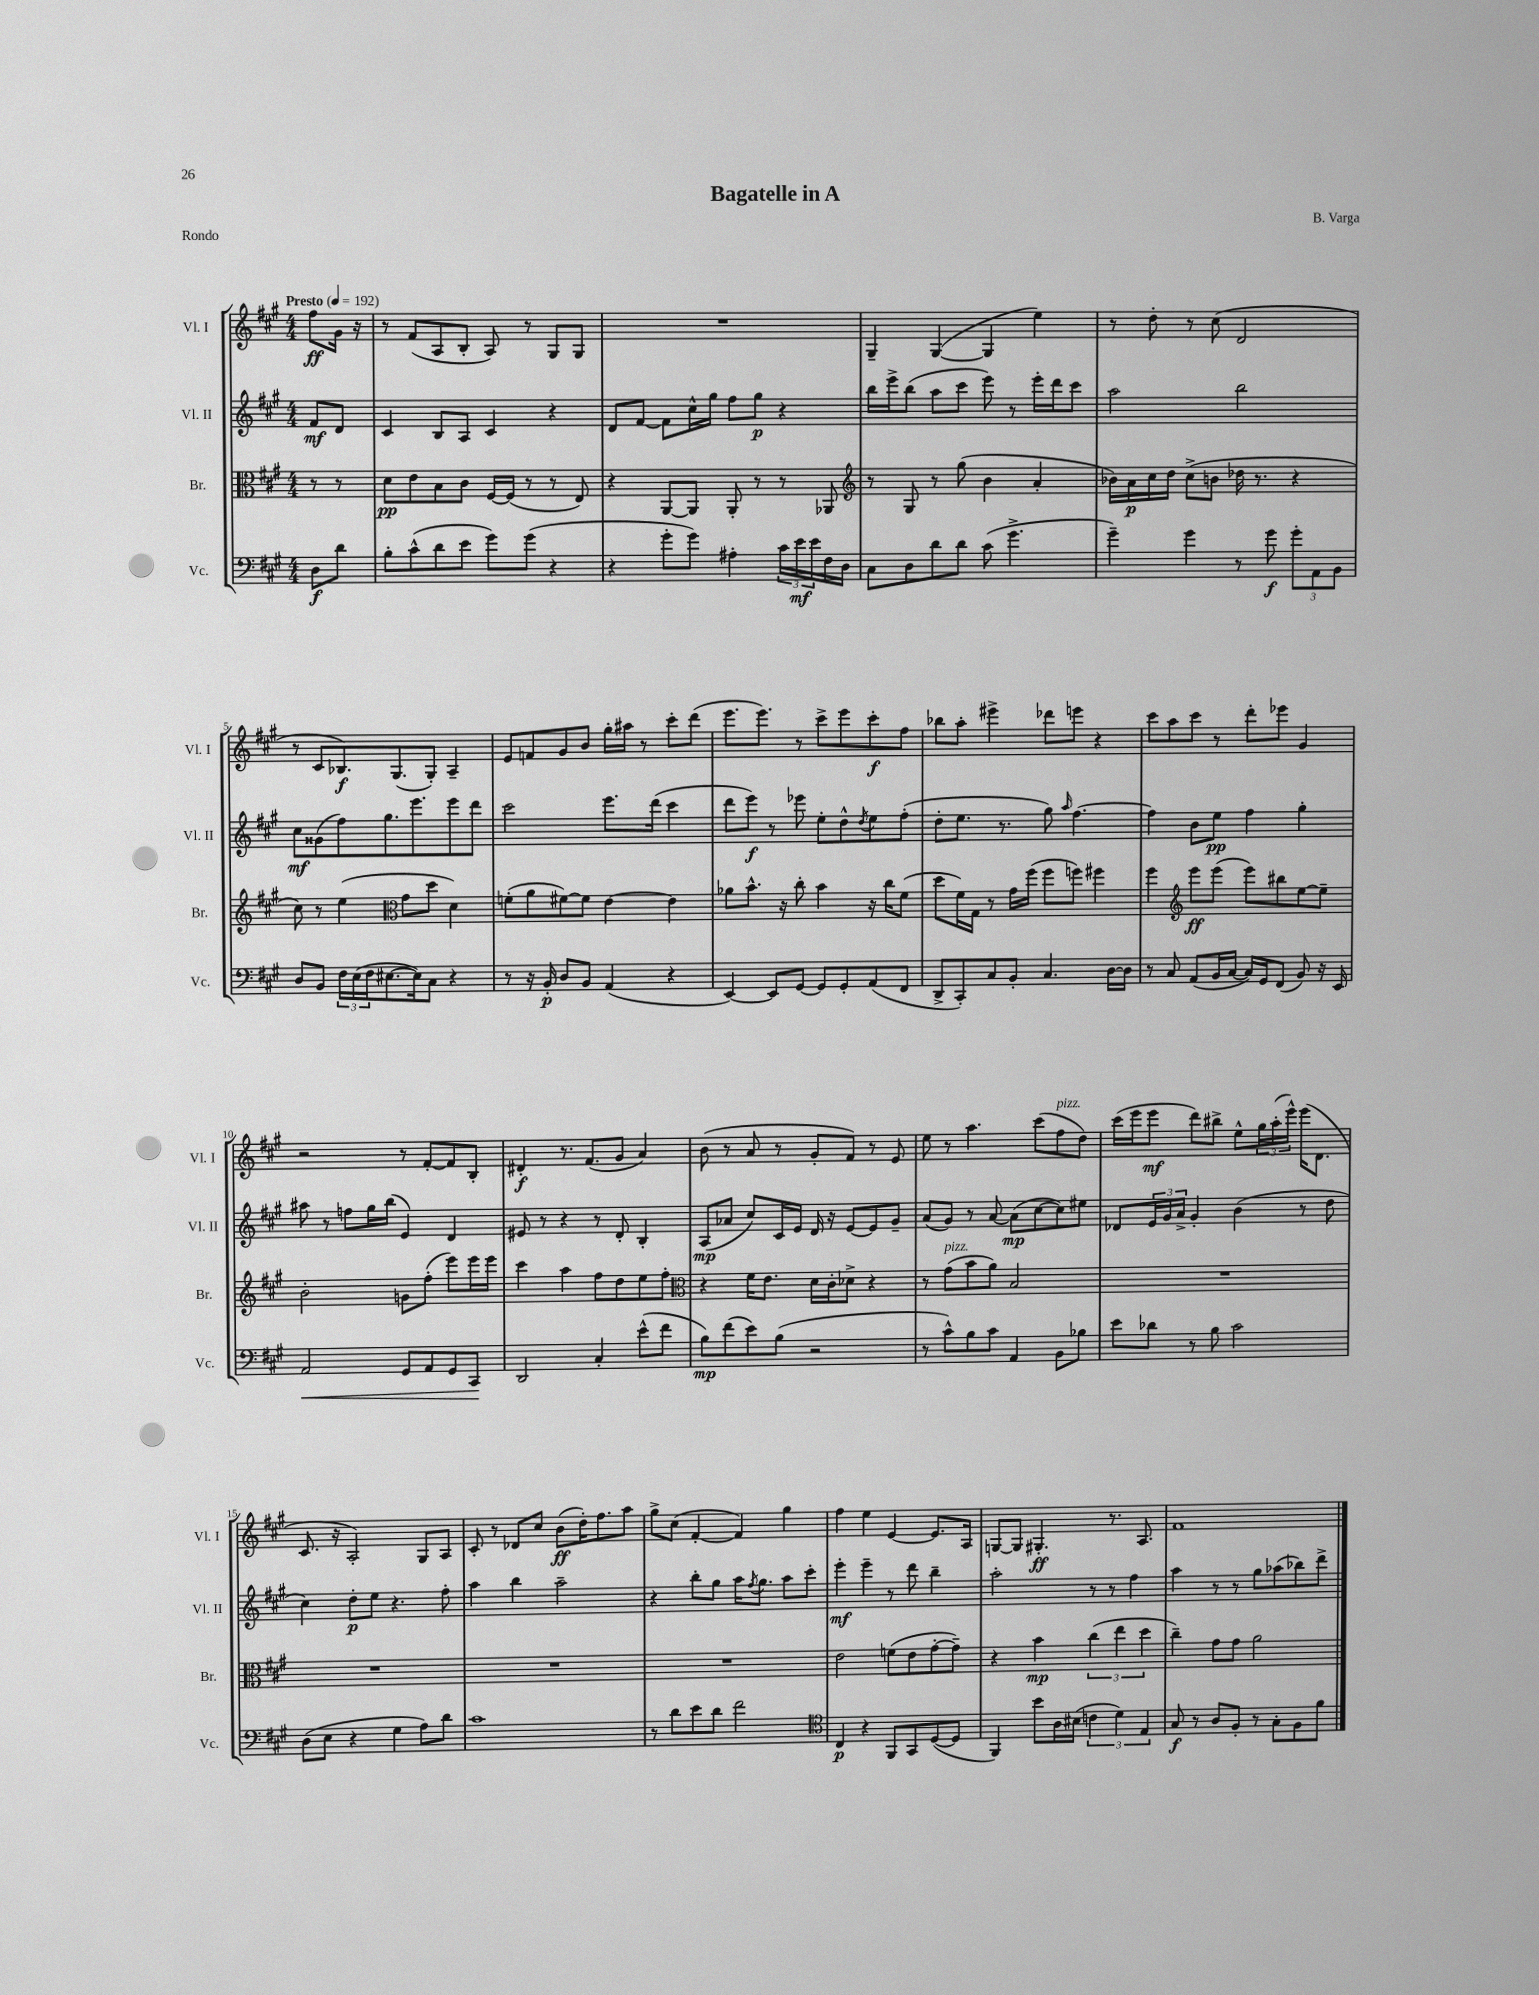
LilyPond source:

\header { title = "Bagatelle in A" composer = "B. Varga" piece = "Rondo" }
<<
\new StaffGroup <<
\new Staff = "s0" \with { instrumentName = "Vl. I" shortInstrumentName = "Vl. I" } {
    \clef treble \key a \major \numericTimeSignature \time 4/4 \partial 4 \tempo "Presto" 4 = 192
    fis''8\ff gis'16 r16 |
    r8 fis'8( a8 b8-. a8) r8 gis8 gis8 |
    R1 |
    gis4-- gis4~( gis4 e''4) |
    r8 d''8-. r8 cis''8( d'2 |
    r8 cis'8 bes8.\f) gis8.( gis8-.) a4-- |
    e'8 f'8 gis'8 b'8 gis''16-. ais''16 r8 cis'''8-. d'''8( |
    e'''8. e'''8.) r8 cis'''8-> e'''8 cis'''8-.\f fis''8 |
    bes''8 a''8-. eis'''4-> des'''8 e'''8 r4 |
    cis'''8 a''8 cis'''8 r8 d'''8-. ees'''8 gis'4 |
    r2 r8 fis'8~-. fis'8 b8-. |
    dis'4-.\f r8. fis'8.( gis'8 a'4) |
    b'8( r8 a'8 r8 gis'8-. fis'8) r8 e'8 |
    e''8 r8 a''4. cis'''8( fis''8^\markup { \italic "pizz." } d''8) |
    cis'''16( e'''16 e'''8\mf d'''8) bis''8-> e''8-^ \tuplet 3/2 { gis''16 a''16-.( e'''16-^) } e'''16( d'8. |
    cis'8. r16 a2-.) gis8 a8 |
    cis'8-. r8 des'8 cis''8 b'8\ff( d''16-.) fis''8. a''8 |
    gis''8-> cis''8( fis'4~-. fis'4) gis''4 |
    fis''4 e''4 e'4~ e'8. a16 |
    g8~ g8 gis4.-.\ff r8. a8. |
    fis'1 \bar "|." |
}
\new Staff = "s1" \with { instrumentName = "Vl. II" shortInstrumentName = "Vl. II" } {
    \clef treble \key a \major \numericTimeSignature \time 4/4 \partial 4
    fis'8\mf d'8 |
    cis'4 b8 a8 cis'4 r4 |
    d'8 fis'8~ fis'8 cis''16-^ gis''16 fis''8 gis''8\p r4 |
    b''16 e'''16-> b''8( a''8 cis'''8 e'''8) r8 e'''16-. d'''16 cis'''8 |
    a''2 b''2 |
    cis''8\mf gisis'8( fis''8) gis''8. e'''8. e'''8 d'''8 |
    cis'''2 e'''8. d'''16( cis'''4 |
    d'''8 e'''8\f) r8 ees'''8 e''8-. d''8-^ \acciaccatura { d''8 } e''8 fis''8-.( |
    d''8-. e''8. r8. gis''8) \grace { a''16 } fis''4.~ |
    fis''4 b'8 e''8\pp fis''4 gis''4-. |
    ais''8 r8 f''8 gis''16 b''16( e'4) d'4 |
    eis'8 r8 r4 r8 d'8-. b4-. |
    a8\mp( aes'8 cis''8) cis'16 e'16 d'16 r16 e'8~ e'8 gis'8-- |
    a'8( gis'8) r8 a'8~ a'8\mp( cis''8~ cis''8) eis''8 |
    des'8 \tuplet 3/2 { e'16 gis'16 a'16-> } gis'4-. b'4( r8 d''8 |
    cis''4) d''8-.\p e''8 r4. fis''8-. |
    a''4 b''4 a''2-- |
    r4 b''8-. gis''8 a''16 \acciaccatura { fis''8 } gis''8. a''8 cis'''8-. |
    e'''4-.\mf e'''4-- r8 d'''8 b''4-- |
    a''2-. r8 r8 fis''4 |
    a''4 r8 r8 gis''8 aes''8( bes''8) d'''8-> \bar "|." |
}
\new Staff = "s2" \with { instrumentName = "Br." shortInstrumentName = "Br." } {
    \clef alto \key a \major \numericTimeSignature \time 4/4 \partial 4
    r8 r8 |
    d'8\pp e'8 b8 cis'8 fis16~ fis16( r8 r8 e8) |
    r4 a,8~ a,8 a,8-. r8 r8 aes,8 |
    \clef treble r8 gis8 r8 gis''8( b'4 a'4-. |
    bes'16) a'16\p cis''16 d''16 cis''8->( b'8 des''16 r8. r4 |
    cis''8) r8 e''4( \clef alto gis'8 d''8 d'4) |
    f'8-.( a'8 fis'8~) fis'8 e'4~ e'4 |
    aes'8 b'8.-^ r16 cis''8-. b'4 r16 cis''16 fis'8( |
    d''8 fis'16) gis16 r8 gis'16 fis''16( fis''8 f''8) fis''4 |
    fis''4 \clef treble e'''8\ff e'''8( e'''8) bis''8 e''8~ e''8-- |
    b'2-. g'8 fis''8-.( e'''8) e'''16 e'''16 |
    cis'''4 a''4 fis''8 d''8 e''8 fis''8-. |
    \clef alto r4 fis'16 e'8. d'16 cis'16-. des'8-> r4 |
    r8 gis'8^\markup { \italic "pizz." }( b'8 a'8) b2 |
    R1 |
    R1 |
    R1 |
    R1 |
    e'2 f'8( e'8 gis'8~-. gis'8--) |
    r4 b'4\mp \tuplet 3/2 { cis''4( e''4 d''4 } |
    cis''4--) gis'8 gis'8 a'2 \bar "|." |
}
\new Staff = "s3" \with { instrumentName = "Vc." shortInstrumentName = "Vc." } {
    \clef bass \key a \major \numericTimeSignature \time 4/4 \partial 4
    d8\f d'8 |
    b8-. cis'8-^( d'8 e'8 gis'8) gis'8( r4 |
    r4 gis'8-. gis'8) ais4-. \tuplet 3/2 { cis'16 e'16\mf e'16 } fis16 d16 |
    cis8 d8 d'8 d'8 cis'8( gis'4.-> |
    gis'4--) gis'4 r8 gis'8\f \tuplet 3/2 { gis'8-. a,8 b,8 } |
    d8 b,8 \tuplet 3/2 { fis16 e16( fis16 } eis8.~ eis16) cis8 r4 |
    r8 r16 b,16-.\p d8 b,8 a,4( r4 |
    e,4~) e,8 gis,8~ gis,8 gis,8-. a,8( fis,8 |
    d,8-> cis,8-.) cis8 b,8-. cis4. d16~ d16 |
    r8 cis8 a,8( b,16 cis16~ cis16) gis,16 fis,8( b,8) r16 e,16 |
    a,2\< gis,8 a,8 gis,8 cis,8\! |
    d,2 cis4-. e'8-^( fis'8 |
    b8\mp) fis'8( e'8) b8( r2 |
    r8 cis'8-^) b8 cis'8 a,4 b,8 bes8 |
    e'8 des'8 r8 b8 cis'2 |
    d8( e8 r4 gis4 a8) d'8 |
    cis'1 |
    r8 d'8 e'8 d'8 fis'2 |
    \clef tenor cis4\p r4 fis,8 gis,8 d8~( d8 |
    fis,4) b'8 a16 bis16( \tuplet 3/2 { c'4 d'4) e4 } |
    gis8\f r8 a8 fis8-. r8 gis8-. fis8 fis'8 \bar "|." |
}
>>
>>
